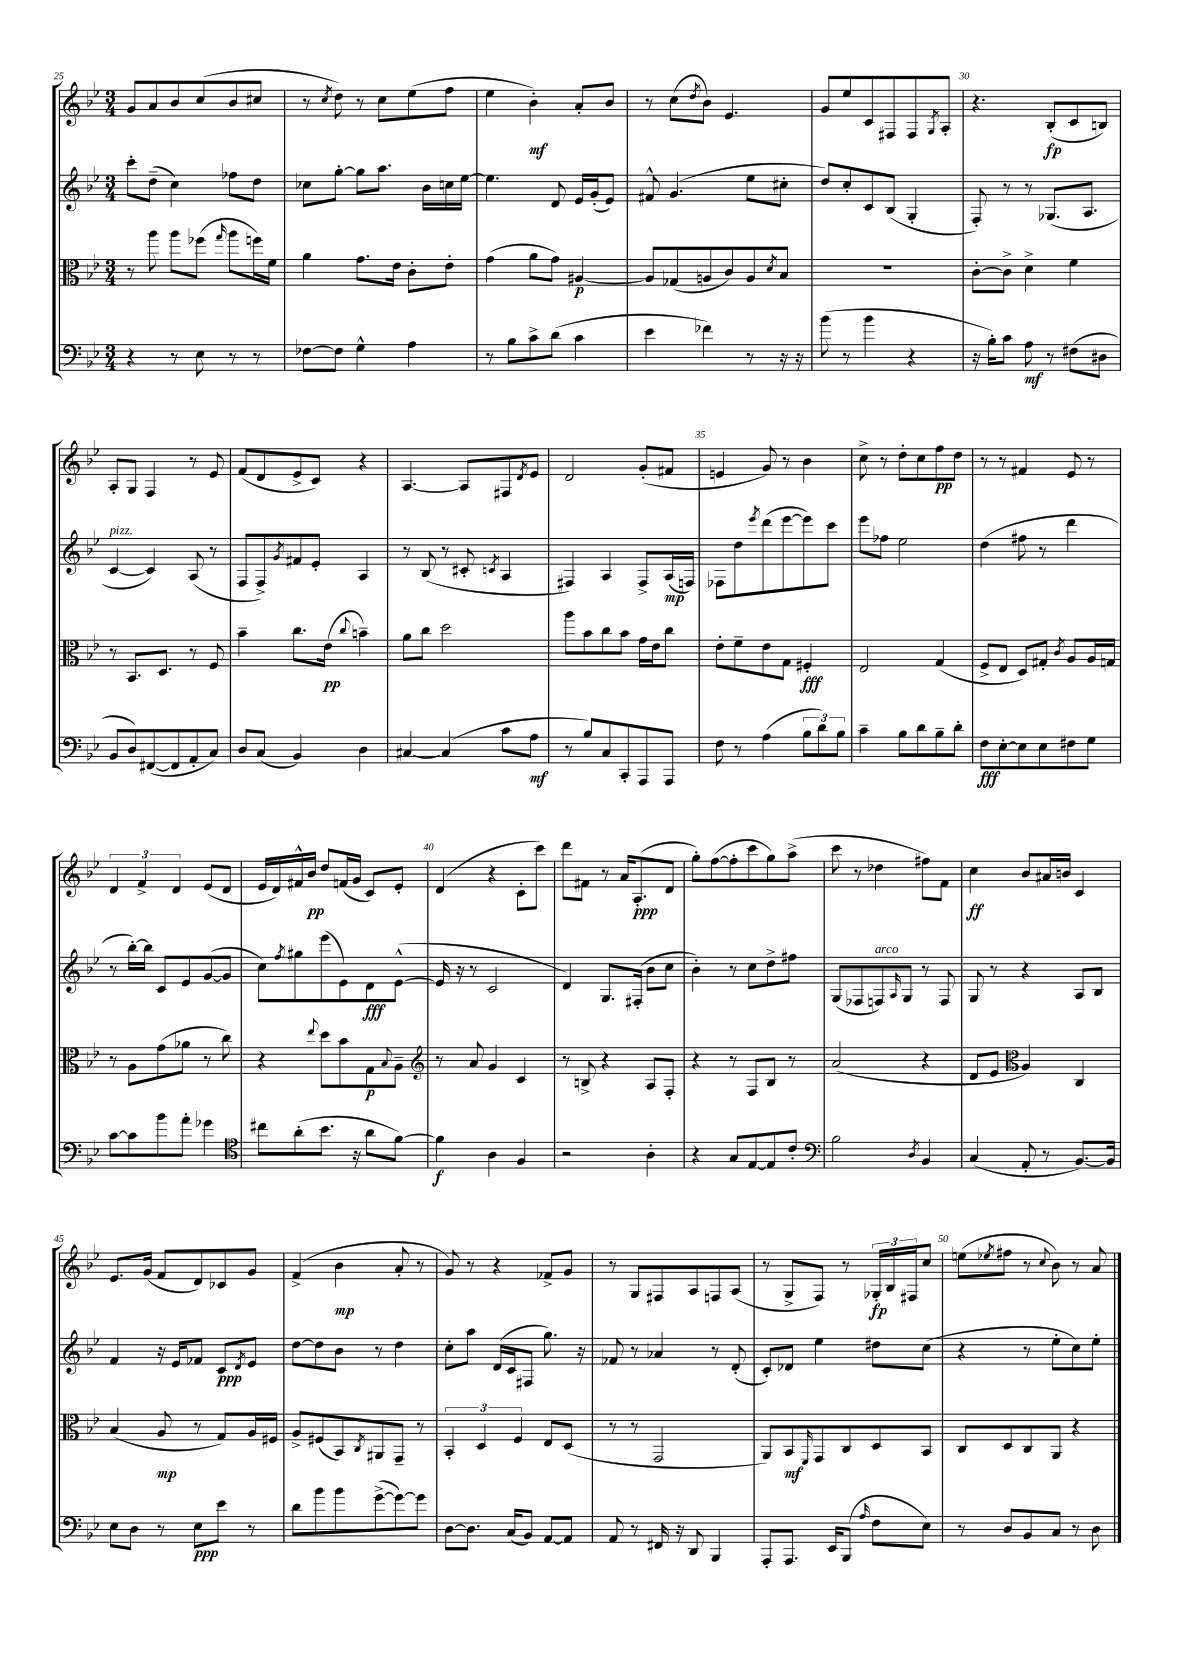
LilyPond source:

<<
\new StaffGroup <<
\new Staff = "s0" {
    \clef treble \key bes \major \numericTimeSignature \time 3/4
    g'8 a'8 bes'8 c''8( bes'8 cis''8 |
    r8 \acciaccatura { c''8 } d''8) r8 c''8 ees''8( f''8 |
    ees''4 bes'4-.\mf) a'8-. bes'8 |
    r8 c''8( \acciaccatura { d''8 } bes'8) ees'4. |
    g'8 ees''8 c'8 fis8 fis8 \acciaccatura { g8 } a8-. |
    r4. bes8-.\fp( c'8 b8) |
    a8-. g8 f4 r8 ees'8 |
    f'8( d'8 ees'8-> c'8) r4 |
    a4.~ a8 fis8 \acciaccatura { d'8 } ees'8 |
    d'2 g'8-.( fis'8 |
    e'4 g'8) r8 bes'4 |
    c''8-> r8 d''8-. c''8 f''8\pp d''8 |
    r8 r8 fis'4 ees'8 r8 |
    \tuplet 3/2 { d'4 f'4-> d'4 } ees'8( d'8 |
    ees'16 d'16) fis'16-^ bes'16\pp d''8 f'16( g'16 c'8) ees'8-. |
    d'4( r4 c'8-. c'''8) |
    d'''8 fis'8 r8 a'16 a8.-.\ppp( d'8 |
    g''8-.) f''8~( f''8-. c'''8 g''8) a''8->( |
    c'''8 r8 des''4 fis''8) f'8 |
    c''4\ff bes'8 ais'16 b'16 c'4 |
    ees'8. g'16( f'8 d'8) ces'8 g'8 |
    f'4->( bes'4\mp a'8-. r8 |
    g'8) r8 r4 fes'8-> g'8 |
    r8 g8 fis8 a8 f8 a8( |
    r8 g8-> f8) r8 \tuplet 3/2 { ges16-.\fp bes16 fis16 } c''8 |
    e''8( \acciaccatura { ees''8 } fis''8 r8 \appoggiatura { c''8 } bes'8) r8 a'8 \bar "|." |
}
\new Staff = "s1" {
    \clef treble \key bes \major \numericTimeSignature \time 3/4
    c'''8-. d''8--( c''4) fes''8 d''8 |
    ces''8 g''8~-. g''8 a''8. bes'16 c''16 ees''16~ |
    ees''4. d'8 ees'16 g'16-.( ees'8) |
    fis'8-^ g'4.( ees''8 cis''8-. |
    d''8) c''8-. c'8 bes8( g4-. |
    f8-.) r8 r8 ges8.( a8. |
    c'4~^\markup { \italic "pizz." } c'4) a8( r8 |
    f8 f8->) \acciaccatura { g'8 } fis'8 ees'8-. a4 |
    r8 bes8( r8 cis'8-. \acciaccatura { c'8 } a4 |
    fis4) a4 fis8-> a16\mp( f16) |
    fes8 d''8 \acciaccatura { ees'''8 } d'''8( ees'''8~ ees'''8) c'''8 |
    ees'''8 fes''8 ees''2 |
    d''4( fis''8 r8 d'''4 |
    r8 bes''16~-.) bes''16 c'8 ees'8 g'8~( g'8 |
    c''8) \acciaccatura { f''8 } gis''8 ees'''8( ees'8) d'8\fff ees'8~-^( |
    ees'16 r16 r8 c'2 |
    d'4) g8. fis16-.( bes'8 c''8 |
    bes'4-.) r8 c''8 d''8-> fis''8 |
    g8( fes8 f8^\markup { \italic "arco" }) \grace { a16 } g8 r8 f8 |
    g8 r8 r4 a8 bes8 |
    f'4 r16 ees'16 fes'8 c'8\ppp \acciaccatura { d'8 } ees'8 |
    d''8~ d''8 bes'8 r8 d''4 |
    c''8-. a''8 d'16( c'16 fis8 g''8.) r16 |
    fes'8 r8 aes'4 r8 d'8-.( |
    c'8-.) des'8 ees''4 dis''8 c''8( |
    r4 r8 ees''8-. c''8) ees''8-. \bar "|." |
}
\new Staff = "s2" {
    \clef alto \key bes \major \numericTimeSignature \time 3/4
    r8 a''8 a''8 fes''8( \grace { g''16 } a''8 f''16) f'16 |
    a'4 g'8. ees'16 c'8-. ees'8-. |
    g'4( a'8 g'8) ais4~\p |
    ais8 ges8( a8 c'8) a8 \acciaccatura { d'8 } bes8 |
    R2. |
    c'8~-. c'8-> d'4-> f'4 |
    r8 bes,8. d8. r8 f8 |
    bes'4-- c''8. ees'16\pp( \appoggiatura { c''8 } b'4--) |
    a'8 c''8 d''2 |
    a''8 bes'8 c''8 bes'8 g'16 ees'16 c''8 |
    ees'8-. f'8-- ees'8 g8 fis4-.\fff |
    ees2 g4( |
    f8-> ees8 d8) gis8-. \acciaccatura { c'8 } a8 a16 g16 |
    r8 a8 g'8( aes'8 r8 c''8) |
    r4 \appoggiatura { ees''8 } d''8 bes'8 g8\p \appoggiatura { bes8 } a8-- |
    \clef treble r8 a'8 g'4 c'4 |
    r8 b8-> r4 a8 f8-. |
    r4 r8 f8 bes8 r8 |
    a'2( r4 |
    d'8 ees'8 \clef alto a4) c4 |
    bes4( a8\mp r8 g8) a16 fis16 |
    a8-> fis8( bes,8) \acciaccatura { c8 } ais,8 g,8-- r8 |
    \tuplet 3/2 { bes,4-. d4 f4 } ees8 d8( |
    r8 r8 g,2 |
    a,8) bes,8\mf \grace { f,16 } g,8 c8 d8 bes,8 |
    c8 d8 c8 a,8 r4 \bar "|." |
}
\new Staff = "s3" {
    \clef bass \key bes \major \numericTimeSignature \time 3/4
    r4 r8 ees8 r8 r8 |
    fes8~ fes8 g4-^ a4 |
    r8 bes8 c'8-> d'8( c'4 |
    ees'4 fes'4) r8 r16 r16 |
    bes'8( r8 bes'4 r4 |
    r16 bes16-.) c'8 a8\mf r8 fis8( dis8 |
    bes,8 d8) fis,8~( fis,8 a,8-. c8) |
    d8 c8( bes,4) d4 |
    cis4~ cis4( c'8 a8\mf |
    r8 bes8) c8 c,8-. a,,8 a,,8 |
    f8 r8 a4( \tuplet 3/2 { bes8 d'8) bes8 } |
    c'4-- bes8 d'8 bes8-- d'8-. |
    f8\fff ees8~-. ees8 ees8 fis8 g8 |
    c'8~ c'8 bes'8 a'8-. ges'4 |
    \clef tenor cis''8 a'8-.( bes'8. r16 a'8 f'8~) |
    f'4\f a4 f4 |
    r2 a4-. |
    r4 g8 ees8~ ees8 c'8-. |
    \clef bass bes2 \acciaccatura { d8 } bes,4 |
    c4( a,8-. r8 bes,8.~) bes,16 |
    ees8 d8 r8 ees8\ppp ees'8 r8 |
    d'8 bes'8 bes'8 g'8~->( g'8~) g'8 |
    d8~ d8. c16( bes,8) a,8~ a,8 |
    a,8 r8 fis,16 r16 d,8 bes,,4 |
    a,,8-. a,,8. ees,16 bes,,8( \grace { a16 } f8 ees8) |
    r8 d8 bes,8 c8 r8 d8 \bar "|." |
}
>>
>>
\layout { \context { \Score currentBarNumber = #25 \override BarNumber.break-visibility = ##(#f #t #t) barNumberVisibility = #(every-nth-bar-number-visible 5) } }
